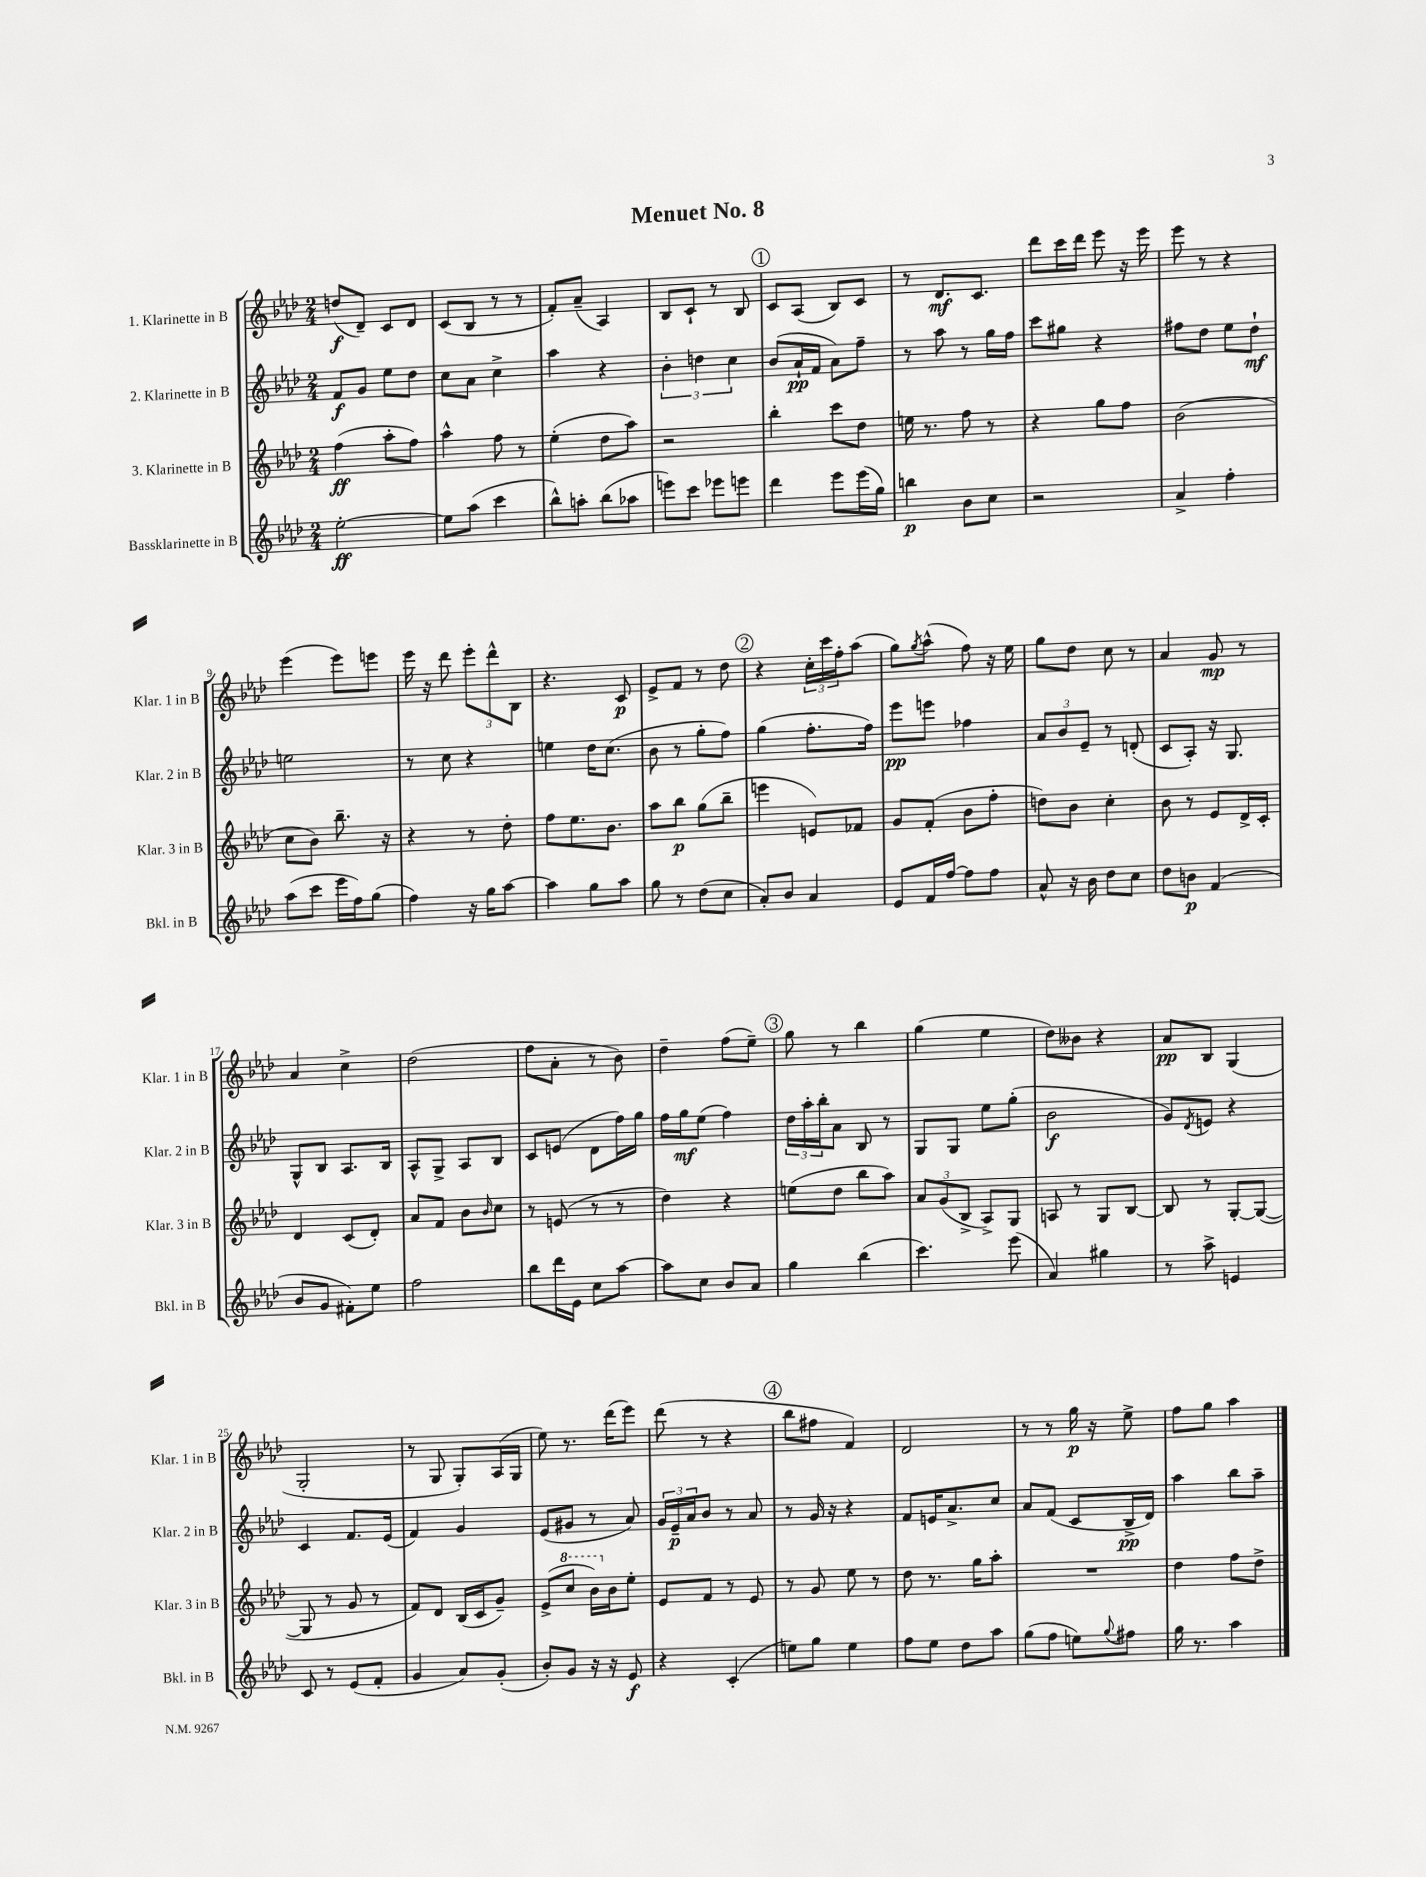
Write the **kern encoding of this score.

**kern	**dynam	**kern	**dynam	**kern	**dynam	**kern	**dynam
*part4	*part4	*part3	*part3	*part2	*part2	*part1	*part1
*staff4	*staff4	*staff3	*staff3	*staff2	*staff2	*staff1	*staff1
*I"Bassklarinette in B	*	*I"3. Klarinette in B	*	*I"2. Klarinette in B	*	*I"1. Klarinette in B	*
*I'Bkl. in B	*	*I'Klar. 3 in B	*	*I'Klar. 2 in B	*	*I'Klar. 1 in B	*
*clefG2	*	*clefG2	*	*clefG2	*	*clefG2	*
*k[b-e-a-d-]	*	*k[b-e-a-d-]	*	*k[b-e-a-d-]	*	*k[b-e-a-d-]	*
*M2/4	*	*M2/4	*	*M2/4	*	*M2/4	*
=1	=1	=1	=1	=1	=1	=1	=1
[2ee-'\	ff	(4ff\	ff	8f/L	f	(8ddn/L	f
.	.	.	.	8g/J	.	8d-~/J)	.
.	.	8aa-'\L	.	8ee-\L	.	8c/L	.
.	.	8ff\J)	.	8dd-\J	.	8d-/J	.
=2	=2	=2	=2	=2	=2	=2	=2
8ee-\L]	.	4aa-^^\	.	8cc\L	.	(8c/L	.
(8aa-\J	.	.	.	8a-\J	.	8B-/J	.
4ccc\	.	8ff\	.	4cc^\	.	8r	.
.	.	8r	.	.	.	8r	.
=3	=3	=3	=3	=3	=3	=3	=3
8bb-^^\L)	.	(4ee-'\	.	4aa-\	.	8f'/L)	.
8aan'\J	.	.	.	.	.	(8a-~/J	.
(8bb-\L	.	8dd-\L	.	4r	.	4A-/)	.
8aa-X\J	.	8aa-\J)	.	.	.	.	.
=4	=4	=4	=4	=4	=4	=4	=4
8eeen\L)	.	2r	.	6b-'\	.	8B-/L	.
8ccc\J	.	.	.	.	.	8c`/J	.
.	.	.	.	6ddn\	.	.	.
8eee-X\L	.	.	.	.	.	8r	.
.	.	.	.	6cc\	.	.	.
8eeen\J	.	.	.	.	.	8B-/	.
!!LO:REH:place=s1:t=1
=5	=5	=5	=5	=5	=5	=5	=5
4ddd-\	.	4bb-'\	.	(8b-/L	.	8c/L	.
.	.	.	.	16a-`/L	pp	(8A-/J	.
.	.	.	.	16f/JJ	.	.	.
8eee-\L	.	8ccc\L	.	8a-\L)	.	8B-/L)	.
(16eee-\L	.	8dd-\J	.	8ff~\J	.	8c/J	.
16gg\JJ)	.	.	.	.	.	.	.
=6	=6	=6	=6	=6	=6	=6	=6
4bbn\	p	16een\	.	8r	.	8r	.
.	.	8.r	.	.	.	.	.
.	.	.	.	8aa-\	.	8.d-/L	mf
8b-\L	.	8ff\	.	8r	.	.	.
.	.	.	.	.	.	8.c/J	.
8cc\J	.	8r	.	16gg\LL	.	.	.
.	.	.	.	16ff\JJ	.	.	.
=7	=7	=7	=7	=7	=7	=7	=7
2r	.	4r	.	8ccc\L	.	8ddd-\L	.
.	.	.	.	8gg#X\J	.	16ccc\L	.
.	.	.	.	.	.	16ddd-\JJ	.
.	.	8gg\L	.	4r	.	8eee-\	.
.	.	8ff\J	.	.	.	16r	.
.	.	.	.	.	.	16eee-\	.
=8	=8	=8	=8	=8	=8	=8	=8
4a-^/	.	(2b-\	.	8ff#X\L	.	8eee-\	.
.	.	.	.	8dd-\J	.	8r	.
4ff'\	.	.	.	8ee-\L	.	4r	.
.	.	.	.	8dd-`\J	mf	.	.
!!LO:LB:g=z
=9	=9	=9	=9	=9	=9	=9	=9
(8aa-\L	.	8cc\L	.	2een\	.	(4eee-\	.
8ccc\J	.	8b-\J)	.	.	.	.	.
16eee-\LL	.	8.bb-~\	.	.	.	8eee-\L)	.
16ff\J)	.	.	.	.	.	.	.
(8gg\J	.	.	.	.	.	8eeen\J	.
.	.	16r	.	.	.	.	.
=10	=10	=10	=10	=10	=10	=10	=10
4ff\)	.	4r	.	8r	.	16eee-\	.
.	.	.	.	.	.	16r	.
.	.	.	.	8cc\	.	8ddd-\	.
16r	.	8r	.	4r	.	12eee-'\L	.
16gg\KL	.	.	.	.	.	.	.
.	.	.	.	.	.	12ddd-^^\	.
[8aa-\J	.	8dd-'\	.	.	.	.	.
.	.	.	.	.	.	12B-\J	.
=11	=11	=11	=11	=11	=11	=11	=11
4aa-\]	.	8ff\L	.	4een\	.	4.r	.
.	.	8.ee-\	.	.	.	.	.
8gg\L	.	.	.	16dd-\KL	.	.	.
.	.	8.b-\J	.	(8.cc\J	.	.	.
8aa-\J	.	.	.	.	.	8c/	p
=12	=12	=12	=12	=12	=12	=12	=12
8gg\	.	8aa-\L	.	8b-\	.	8e-^/L	.
8r	.	8bb-\J	p	8r	.	8f/J	.
(8dd-\L	.	(8gg\L	.	8gg'\L	.	8r	.
8cc\J	.	8bb-~\J	.	8ff\J)	.	8dd-\	.
!!LO:REH:place=s1:t=2
=13	=13	=13	=13	=13	=13	=13	=13
8a-'/L)	.	4eeen\	.	(4gg\	.	4r	.
8b-/J	.	.	.	.	.	.	.
4a-/	.	8en/L)	.	8.ff'\L	.	24cc'\LL	.
.	.	.	.	.	.	24ccc\	.
.	.	.	.	.	.	24ff'\J	.
.	.	8f-X/J	.	.	.	(8aa-\J	.
.	.	.	.	16ff\Jk)	.	.	.
=14	=14	=14	=14	=14	=14	=14	=14
8e-/L	.	8g/L	.	8eee-\L	pp	8gg\L)	.
.	.	.	.	.	.	8qgg/	.
16f/L	.	(8f'/J	.	8eeen\J	.	(8aa-^^\J	.
[16ff/JJ	.	.	.	.	.	.	.
8ff\L]	.	8b-\L	.	4ff-X\	.	8ff\)	.
8ff\J	.	8ff'\J	.	.	.	16r	.
.	.	.	.	.	.	16ee-\	.
=15	=15	=15	=15	=15	=15	=15	=15
8a-^^/	.	8ddn\L)	.	12a-/L	.	8gg\L	.
.	.	.	.	12b-/	.	.	.
16r	.	8b-\J	.	.	.	8dd-\J	.
.	.	.	.	12e-~/J	.	.	.
16b-\	.	.	.	.	.	.	.
8dd-\L	.	4cc'\	.	8r	.	8cc\	.
8cc\J	.	.	.	(8dn'/	.	8r	.
=16	=16	=16	=16	=16	=16	=16	=16
8dd-\L	.	8b-\	.	8c/L	.	4a-/	.
8bn\J	p	8r	.	8A-'/J)	.	.	.
(4f/	.	8e-/L	.	16r	.	8g/	mp
.	.	.	.	8.G/	.	.	.
.	.	16d-^/L	.	.	.	8r	.
.	.	16c'/JJ	.	.	.	.	.
!!LO:LB:g=z
=17	=17	=17	=17	=17	=17	=17	=17
8b-/L	.	4d-/	.	8G^^/L	.	4a-/	.
8g/J	.	.	.	8B-/J	.	.	.
8f#X'\L)	.	(8c/L	.	8.A-/L	.	4cc^\	.
8ee-\J	.	8d-'/J)	.	.	.	.	.
.	.	.	.	16B-/Jk	.	.	.
=18	=18	=18	=18	=18	=18	=18	=18
2ff\	.	8a-/L	.	8A-^^/L	.	(2dd-\	.
.	.	8f/J	.	8G^/J	.	.	.
.	.	8b-\L	.	8A-/L	.	.	.
.	.	16qqb-/	.	.	.	.	.
.	.	8cc\J	.	8B-/J	.	.	.
=19	=19	=19	=19	=19	=19	=19	=19
8bb-\L	.	8r	.	8c/L	.	8ff\L	.
16ddd-\L	.	(8en/	.	(8en/J	.	8a-'\J	.
16e-\JJ	.	.	.	.	.	.	.
8cc\L	.	8r	.	8d-\L	.	8r	.
[8aa-\J	.	8r	.	16ff\L)	.	8b-\)	.
.	.	.	.	16gg\JJ	.	.	.
=20	=20	=20	=20	=20	=20	=20	=20
8aa-\L]	.	4dd-\)	.	16ff\LL	.	4dd-~\	.
.	.	.	.	16gg\J	mf	.	.
8cc\J	.	.	.	(8ee-\J	.	.	.
8b-/L	.	4r	.	4ff\)	.	(8ff\L	.
8a-/J	.	.	.	.	.	8ee-~\J)	.
!!LO:REH:place=s1:t=3
=21	=21	=21	=21	=21	=21	=21	=21
4gg\	.	(8een\L	.	24dd-\LL	.	8gg\	.
.	.	.	.	24aa-'\	.	.	.
.	.	.	.	24bb-'\J	.	.	.
.	.	8dd-\J	.	8a-\J	.	8r	.
(4bb-\	.	8bb-\L	.	8B-/	.	4bb-\	.
.	.	8aa-\J)	.	8r	.	.	.
=22	=22	=22	=22	=22	=22	=22	=22
4.ccc\)	.	12a-/L	.	8G/L	.	(4gg\	.
.	.	(12g/	.	.	.	.	.
.	.	.	.	8G/J	.	.	.
.	.	12B-^/J	.	.	.	.	.
.	.	8A-^/L)	.	8ee-\L	.	4ee-\	.
(8eee-\	.	8G/J	.	(8gg'\J	.	.	.
=23	=23	=23	=23	=23	=23	=23	=23
4a-/)	.	8An/	.	2b-\	f	8dd-\L)	.
.	.	8r	.	.	.	8b--X\J	.
4gg#X\	.	8G/L	.	.	.	4r	.
.	.	[8B-/J	.	.	.	.	.
=24	=24	=24	=24	=24	=24	=24	=24
8r	.	8B-/]	.	8g/L)	.	8a-/L	pp
.	.	.	.	8qd-/	.	.	.
8aa-^\	.	8r	.	8en/J	.	8B-/J	.
4en/	.	[8G'/L	.	4r	.	(4G/	.
.	.	(8G/J_	.	.	.	.	.
!!LO:LB:g=z
=25	=25	=25	=25	=25	=25	=25	=25
8c/	.	8G/]	.	4c/	.	2G'/	.
8r	.	8r	.	.	.	.	.
(8e-/L	.	8g/	.	8.f/L	.	.	.
8f'/J	.	8r	.	.	.	.	.
.	.	.	.	(16e-/Jk	.	.	.
=26	=26	=26	=26	=26	=26	=26	=26
4g/	.	8f/L)	.	4f/)	.	8r	.
.	.	8d-/J	.	.	.	8G/	.
8a-/L)	.	(16B-/LL	.	4g/	.	8G'/L)	.
.	.	16c/J	.	.	.	.	.
(8g'/J	.	8g~/J)	.	.	.	(16A-/L	.
.	.	.	.	.	.	16G/JJ	.
=27	=27	=27	=27	=27	=27	=27	=27
8b-'/L)	.	(8e-^/L	.	(8e-/L	.	8ee-\)	.
*	*	*8va	*	*	*	*	*
8g/J	.	8ccc/J	.	8g#X/J	.	8.r	.
16r	.	16bb-\LL)	.	8r	.	.	.
*	*	*X8va	*	*	*	*	*
16r	.	16b-\J	.	.	.	(16ddd-\KL	.
8e-/	f	8ee-'\J	.	8a-/)	.	8eee-\J)	.
=28	=28	=28	=28	=28	=28	=28	=28
4r	.	8e-/L	.	24g/LL	.	(8ddd-\	.
.	.	.	.	24e-~/	p	.	.
.	.	.	.	24a-/J	.	.	.
.	.	8f/J	.	8b-/J	.	8r	.
(4c'/	.	8r	.	8r	.	4r	.
.	.	8e-/	.	8a-/	.	.	.
!!LO:REH:place=s1:t=4
=29	=29	=29	=29	=29	=29	=29	=29
8een\L)	.	8r	.	8r	.	8bb-\L	.
8gg\J	.	8g/	.	16g/	.	8ff#X\J	.
.	.	.	.	16r	.	.	.
4ee\	.	8ee-\	.	4r	.	4f/)	.
.	.	8r	.	.	.	.	.
=30	=30	=30	=30	=30	=30	=30	=30
8ff\L	.	8dd-\	.	8f/L	.	2d-/	.
8ee-\J	.	8.r	.	16en/K	.	.	.
.	.	.	.	8.a-^/	.	.	.
8dd-\L	.	.	.	.	.	.	.
.	.	16gg\KL	.	.	.	.	.
8aa-\J	.	8aa-'\J	.	8cc/J	.	.	.
=31	=31	=31	=31	=31	=31	=31	=31
(8gg\L	.	2r	.	8a-/L	.	8r	.
8ff\J	.	.	.	(8f/J	.	8r	.
8een\L)	.	.	.	8c/L	.	16gg\	p
.	.	.	.	.	.	16r	.
8qqgg/	.	.	.	.	.	.	.
8ff#X\J	.	.	.	16B-^/L	pp	8ee-^\	.
.	.	.	.	16d-/JJ)	.	.	.
=32	=32	=32	=32	=32	=32	=32	=32
16gg\	.	4dd-\	.	4aa-\	.	8ff\L	.
8.r	.	.	.	.	.	.	.
.	.	.	.	.	.	8gg\J	.
4aa-\	.	8ff\L	.	8bb-\L	.	4aa-\	.
.	.	8dd-^\J	.	8aa-~\J	.	.	.
==	==	==	==	==	==	==	==
*-	*-	*-	*-	*-	*-	*-	*-
